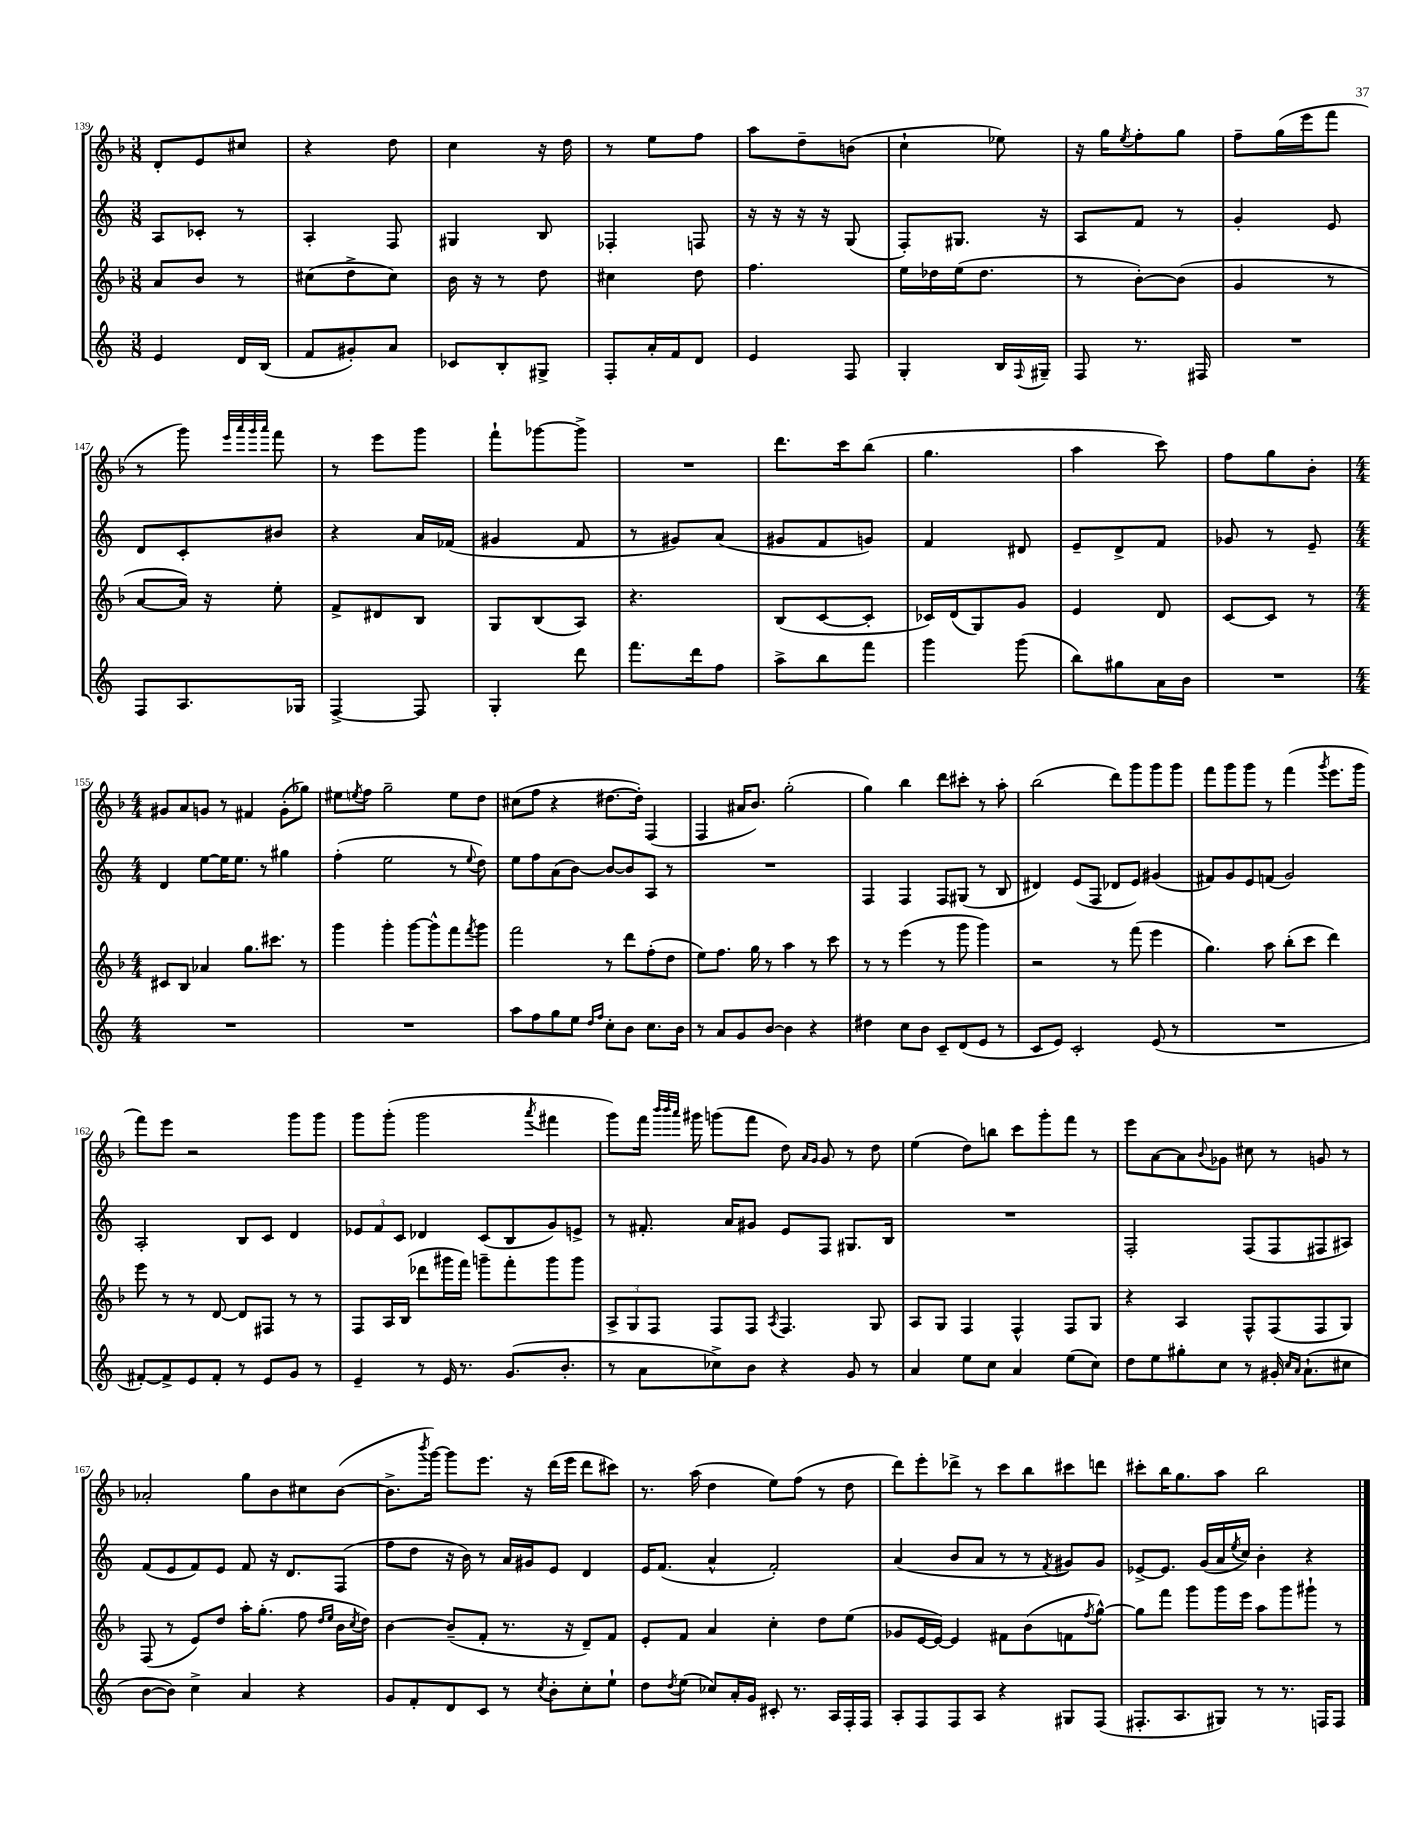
<<
\new StaffGroup <<
\new Staff = "s0" {
    \clef treble \key f \major \numericTimeSignature \time 3/8
    d'8-. e'8 cis''8 |
    r4 d''8 |
    c''4 r16 d''16 |
    r8 e''8 f''8 |
    a''8 d''8-- b'8( |
    c''4-! ees''8) |
    r16 g''16 \acciaccatura { e''8 } f''8-. g''8 |
    f''8-- g''16( e'''16 f'''8 |
    r8 g'''8) \grace { e'''32 a'''32 g'''32 a'''32 } f'''8 |
    r8 e'''8 g'''8 |
    f'''8-! ges'''8~ ges'''8-> |
    R4. |
    d'''8. c'''16 bes''8( |
    g''4. |
    a''4 c'''8) |
    f''8 g''8 bes'8-. |
    \numericTimeSignature \time 4/4 gis'8 a'8 g'8 r8 fis'4 g'8-.( ges''8) |
    eis''8 \acciaccatura { e''8 } f''8 g''2-- e''8 d''8 |
    cis''8( f''8 r4 dis''8.~ dis''16-.) f4( |
    f4 ais'16 bes'8.) g''2-.( |
    g''4) bes''4 d'''8 cis'''8-. r8 a''8-. |
    bes''2( d'''8) g'''8 g'''8 g'''8 |
    f'''8 g'''8 g'''8 r8 f'''4( \acciaccatura { g'''8 } e'''8. g'''16 |
    f'''8) e'''8 r2 g'''8 g'''8 |
    g'''8 g'''8-.( g'''2 \acciaccatura { a'''8 } fis'''4 |
    g'''8) f'''16 \grace { bes'''32 bes'''32 a'''32 } gis'''16 g'''8( f'''8 d''8) \grace { a'16 g'16 } g'8 r8 d''8 |
    e''4( d''8) b''8 c'''8 g'''8-. f'''8 r8 |
    e'''8 a'8~ a'8 \appoggiatura { bes'8 } ges'8 cis''8 r8 g'8 r8 |
    aes'2-. g''8 bes'8 cis''8 bes'8~( |
    bes'8.-> \acciaccatura { bes'''8 } g'''16~) g'''8 e'''8. r16 d'''16( e'''16 d'''8 cis'''8) |
    r8. a''16( d''4 e''8) f''8( r8 d''8 |
    d'''8) e'''8-. des'''8-> r8 c'''8 bes''8 cis'''8 d'''8 |
    cis'''8-. bes''16 g''8. a''8 bes''2 \bar "|." |
}
\new Staff = "s1" {
    \clef treble \key c \major \numericTimeSignature \time 3/8
    a8 ces'8-. r8 |
    a4-. f8 |
    gis4 b8 |
    fes4-. f8 |
    r16 r16 r16 r16 g8( |
    f8-.) gis8. r16 |
    a8 f'8 r8 |
    g'4-. e'8 |
    d'8 c'8-. bis'8 |
    r4 a'16 fes'16( |
    gis'4 f'8 |
    r8 gis'8) a'8( |
    gis'8 f'8 g'8) |
    f'4 dis'8 |
    e'8-- d'8-> f'8 |
    ges'8 r8 e'8-- |
    \numericTimeSignature \time 4/4 d'4 e''8~ e''16 e''8. r8 gis''4 |
    f''4-.( e''2 r8 \appoggiatura { e''8 } d''8) |
    e''8 f''8 a'8( b'8~) b'8~ b'8 a8 r8 |
    R1 |
    f4 f4 f8 gis8( r8 b8 |
    dis'4) e'8( f8 des'8 e'8) gis'4( |
    fis'8) g'8 e'8 f'8( g'2) |
    a2-. b8 c'8 d'4 |
    \tuplet 3/2 { ees'8 f'8 c'8 } des'4 c'8( b8 g'8) e'8-> |
    r8 fis'8.-. a'16 gis'8 e'8 f8 gis8. b16 |
    R1 |
    f2-. f8( f8 fis8 ais8) |
    f'8( e'8 f'8) e'8 f'8 r16 d'8. f8( |
    f''8 d''8 r16 b'16) r8 a'16 gis'16 e'8 d'4 |
    e'16 f'8.( a'4-^ f'2-.) |
    a'4( b'8 a'8 r8 r8 \acciaccatura { f'8 } gis'8) gis'8 |
    ees'8~-> ees'8. g'16( a'16 \acciaccatura { e''8 } c''16) b'4-. r4 \bar "|." |
}
\new Staff = "s2" {
    \clef treble \key f \major \numericTimeSignature \time 3/8
    a'8 bes'8 r8 |
    cis''8( d''8-> cis''8) |
    bes'16 r16 r8 d''8 |
    cis''4 d''8 |
    f''4. |
    e''16 des''16 e''16( des''8. |
    r8 bes'8~-.) bes'8( |
    g'4 r8 |
    a'8~ a'16) r16 e''8-. |
    f'8-> dis'8 bes8 |
    g8 bes8( a8) |
    r4. |
    bes8( c'8~ c'8-. |
    ces'16) d'16( g8) g'8 |
    e'4 d'8 |
    c'8~ c'8 r8 |
    \numericTimeSignature \time 4/4 cis'8 bes8 aes'4 g''8. cis'''8. r8 |
    g'''4 g'''4-. g'''8~ g'''8-^ f'''8 \acciaccatura { f'''8 } g'''8 |
    f'''2 r8 d'''8 f''8-.( d''8 |
    e''8) f''8. g''16 r8 a''4 r8 c'''8 |
    r8 r8 e'''4( r8 g'''8 g'''4) |
    r2 r8 f'''8( e'''4 |
    g''4.) a''8 bes''8-.( c'''8 d'''4) |
    e'''8 r8 r8 d'8~ d'8 fis8 r8 r8 |
    f8 a16 bes16( des'''8 gis'''16 f'''16) g'''8-- f'''8-. g'''8 g'''8 |
    \tuplet 3/2 { a8-> g8 f8 } f8 f8 \acciaccatura { a8 } f4. g8 |
    a8 g8 f4 f4-^ f8 g8 |
    r4 a4 f8-^ f8( f8 g8) |
    f8( r8 e'8) d''8 a''16-. g''8.-.( f''8 \grace { d''16 e''16 } bes'16 \acciaccatura { c''8 } d''16) |
    bes'4~ bes'8--( f'8-. r8. r16 d'8--) f'8 |
    e'8-. f'8 a'4 c''4-. d''8 e''8( |
    ges'8 e'16~ e'16~) e'4 fis'8 bes'8( f'8 \acciaccatura { f''8 } g''8~-^) |
    g''8 f'''8 g'''8 g'''16 e'''16 a''8 g'''8 gis'''8-! r8 \bar "|." |
}
\new Staff = "s3" {
    \clef treble \key c \major \numericTimeSignature \time 3/8
    e'4 d'16 b16( |
    f'8 gis'8-.) a'8 |
    ces'8 b8-. gis8-> |
    f8-. a'16-. f'16 d'8 |
    e'4 f8 |
    g4-. b16 \appoggiatura { f8 } gis16-- |
    f8 r8. fis16 |
    R4. |
    f8 a8. ges16 |
    f4~-> f8 |
    g4-. d'''8 |
    f'''8. d'''16 f''8 |
    a''8-> b''8 f'''8 |
    g'''4 g'''8( |
    b''8) gis''8 a'16 b'16 |
    R4. |
    \numericTimeSignature \time 4/4 R1 |
    R1 |
    a''8 f''8 g''8 e''8 \grace { d''16 f''16 } c''8-. b'8 c''8. b'16 |
    r8 a'8 g'8 b'8~ b'4 r4 |
    dis''4 c''8 b'8 c'8-- d'8( e'8 r8 |
    c'8 e'8) c'2-. e'8( r8 |
    R1 |
    fis'8~-.) fis'8-> e'8 fis'8-. r8 e'8 g'8 r8 |
    e'4-- r8 e'16 r8. g'8.( b'8.-. |
    r8 a'8 ces''8->) b'8 r4 g'8 r8 |
    a'4 e''8 c''8 a'4 e''8( c''8) |
    d''8 e''8 gis''8-. c''8 r8 gis'16-. \grace { c''16 a'16 } a'8.-!( cis''8 |
    b'8~ b'8) c''4-> a'4 r4 |
    g'8 f'8-. d'8 c'8 r8 \acciaccatura { c''8 } b'8-. c''8-. e''8-! |
    d''8 \acciaccatura { d''8 } e''8( ces''8) a'16-. g'16 cis'8-. r8. a16 f16-. f16 |
    a8-. f8 f8 a8 r4 gis8 f8( |
    fis8.-. a8. gis8) r8 r8. f16 f8 \bar "|." |
}
>>
>>
\layout { \context { \Score currentBarNumber = #139 } }
